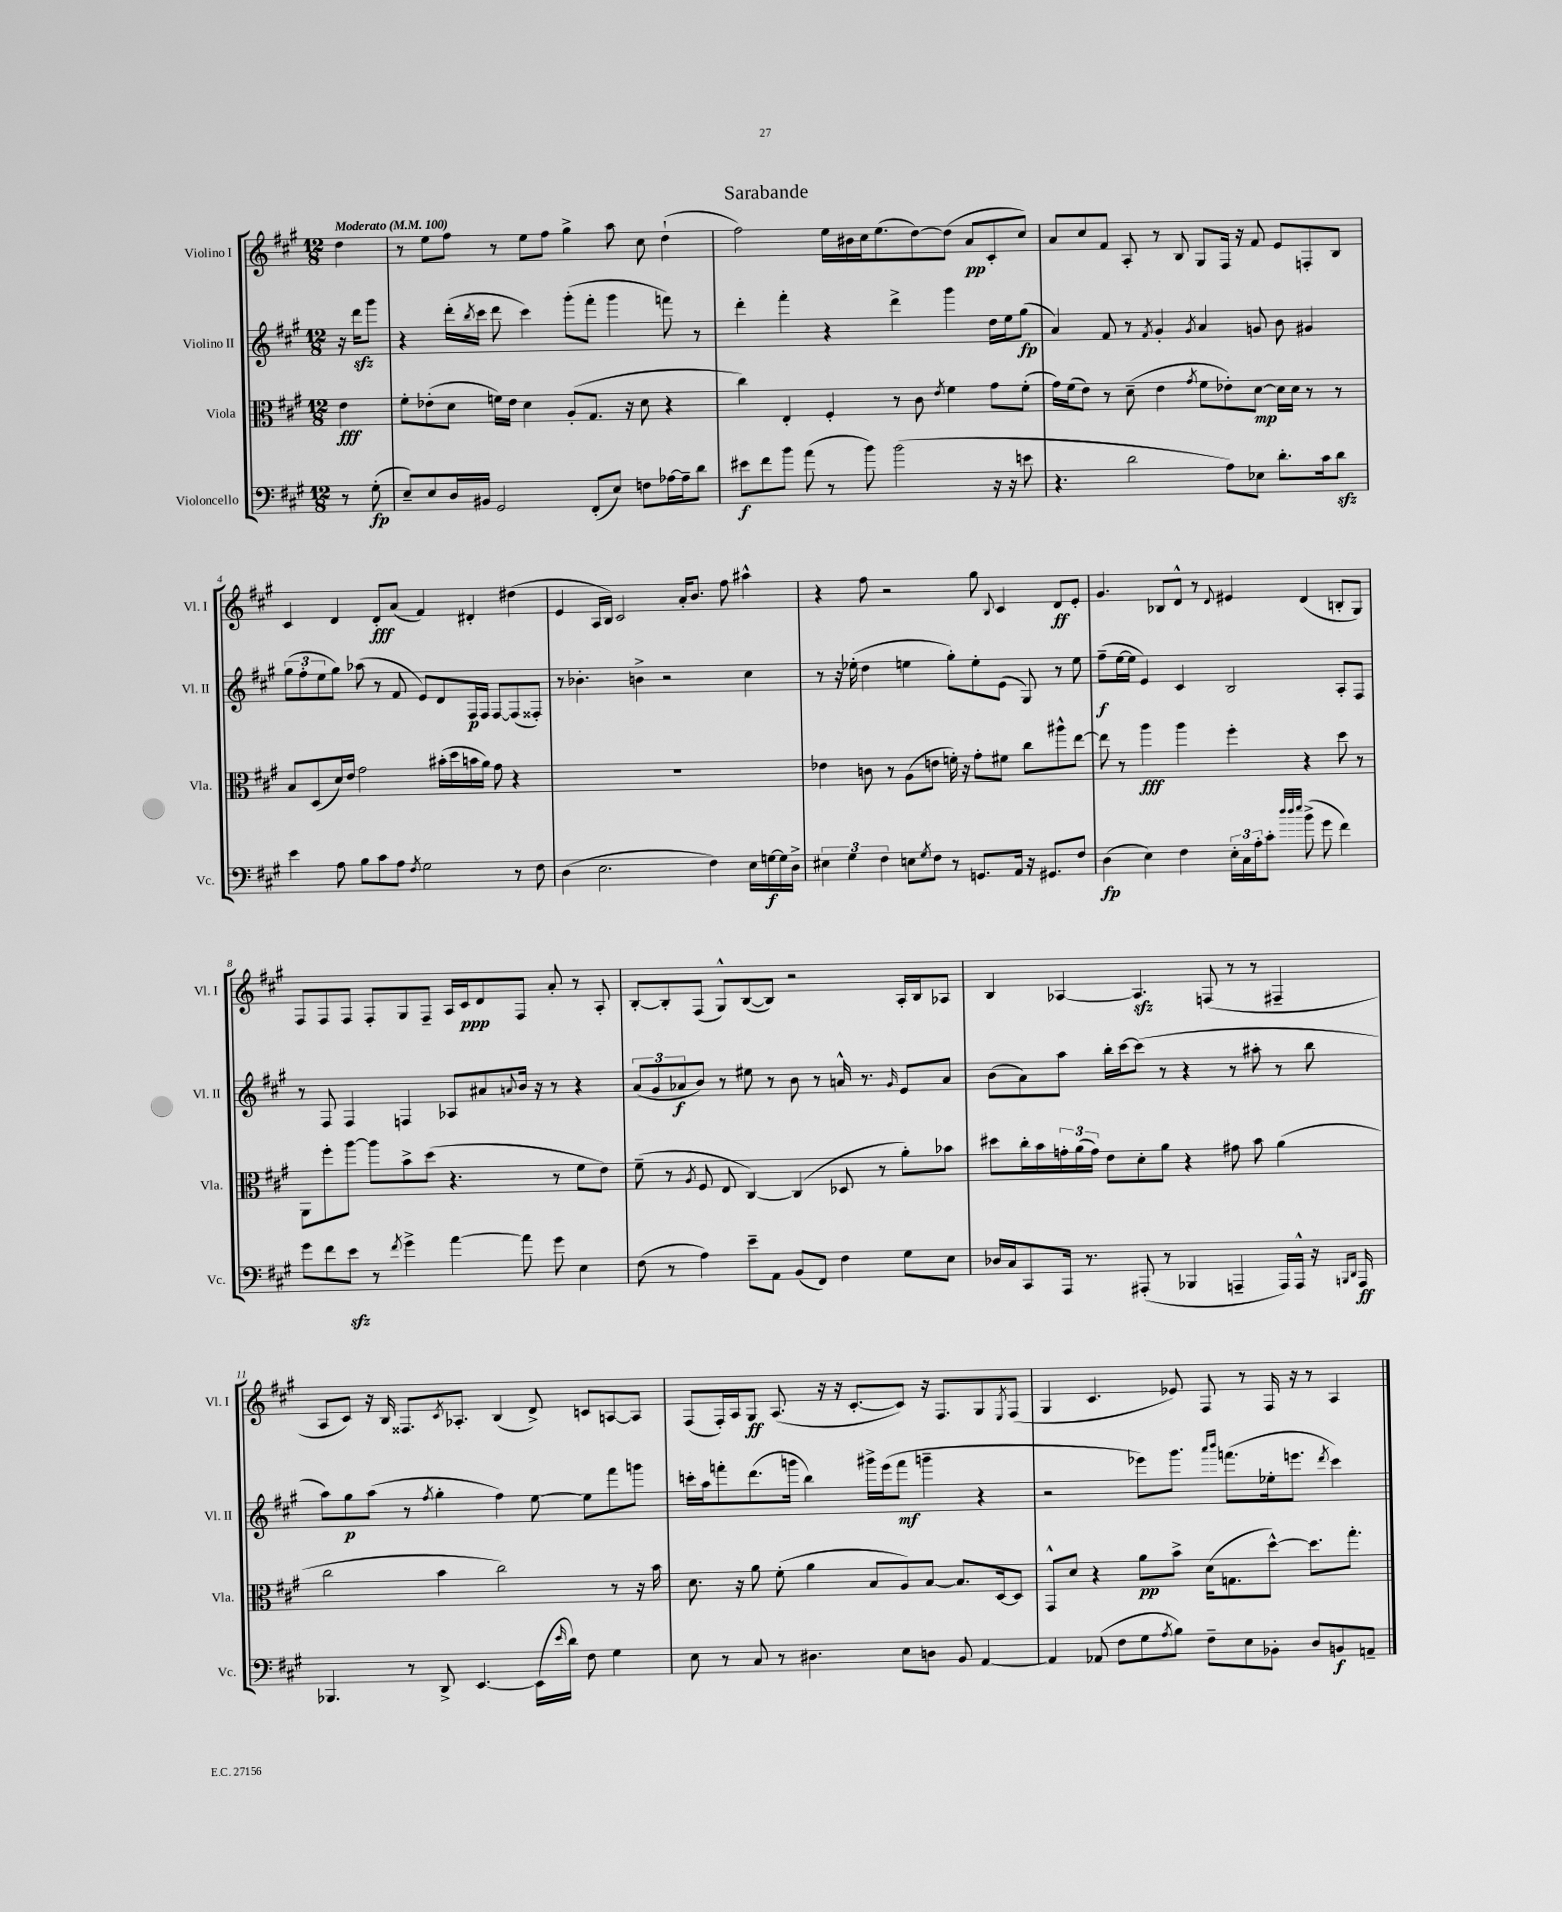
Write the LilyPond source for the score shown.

\header { title = "Sarabande" }
<<
\new StaffGroup <<
\new Staff = "s0" \with { instrumentName = "Violino I" shortInstrumentName = "Vl. I" } {
    \clef treble \key a \major \numericTimeSignature \time 12/8 \partial 4 \tempo "Moderato" 4 = 100
    d''4 |
    r8 e''8 fis''8 r8 e''8 fis''8 gis''4-> a''8 cis''8 d''4-!( |
    fis''2) e''16 bis'16 cis''16 e''8.( d''8~) d''8( a'8\pp cis'8-. cis''8) |
    a'8 cis''8 fis'8 a8-. r8 b8 gis8 fis16 r16 fis'8 e'8 f8-. b8 |
    cis'4 d'4 d'8-.\fff a'8( fis'4) dis'4-. dis''4( |
    e'4 a16 b16) cis'2 a'16-. b'8. fis''8 ais''4-^ |
    r4 fis''8 r2 gis''8 \appoggiatura { b8 } cis'4 d'8\ff e'8-. |
    gis'4. bes8 d'8-^ r8 \appoggiatura { d'8 } eis'4 d'4( b8-. gis8) |
    fis8 fis8 fis8 fis8-. gis8 fis8-- a16 cis'16\ppp d'8 fis8 a'8-. r8 a8-. |
    b8~-. b8-. fis8( gis8-^) b8~( b8) r2 a16-. b16 aes8 |
    b4 aes4~ aes4.\sfz f8( r8 r8 fis4-- |
    a8 cis'8) r16 b16 fisis8. \acciaccatura { cis'8 } aes8.-. b4( d'8->) c'8 a8~ a8 |
    fis8( fis16-.) a16 gis8\ff a8.( r16 r16 cis'8.~-. cis'8) r16 fis8. gis8 \acciaccatura { e8 } fis8( |
    gis4 cis'4. ees'8) fis8 r8 fis16 r16 r8 a4 \bar "|." |
}
\new Staff = "s1" \with { instrumentName = "Violino II" shortInstrumentName = "Vl. II" } {
    \clef treble \key a \major \numericTimeSignature \time 12/8 \partial 4
    r16 d'''16\sfz gis'''8 |
    r4 d'''16-.( \acciaccatura { b''8 } cis'''16 d'''8 cis'''4) gis'''8-.( fis'''8-. gis'''4 f'''8) r8 |
    d'''4-. fis'''4-. r4 d'''4-> gis'''4 d''16 e''16 gis''8\fp( |
    a'4) fis'8 r8 \acciaccatura { fis'8 } gis'4-. \acciaccatura { gis'8 } a'4 g'8 b'8 gis'4 |
    \tuplet 3/2 { gis''8( fis''8-. e''8 } gis''8) aes''8( r8 fis'8 e'8) d'8 fis16\p fis16 fis8~ fis8( fisis8-.) |
    r8 bes'4.-. b'4-> r2 cis''4 |
    r8 r16 ees''16-.( d''4 e''4 gis''8-.) e''8-. e'8( gis8) r8 e''8 |
    fis''8--\f( e''16~ e''16 e'4) cis'4 b2 a8-. fis8 |
    r8 fis8 fis4 f4 aes8 ais'8 \appoggiatura { a'8 } b'16 r16 r8 r4 |
    \tuplet 3/2 { a'8( gis'8 aes'8\f } b'8) r8 eis''8 r8 b'8 r8 a'16-^ r8. \grace { gis'16 } e'8 a'8 |
    b'8( a'8) a''8 b''16-. cis'''16~ cis'''8( r8 r4 r8 ais''8-. r8 b''8 |
    a''8) gis''8\p a''8( r8 \acciaccatura { fis''8 } gis''4-. fis''4) e''8~ e''8 fis'''8 g'''8 |
    c'''16-. a''16 f'''8-. d'''8.( g'''16 b''4) gis'''16-> e'''16( f'''8\mf g'''4-- r4 |
    r2 ees'''8) gis'''8. \grace { a'''16 b'''16 } f'''8.( ees''16-. e'''8. \acciaccatura { d'''8 } cis'''4) \bar "|." |
}
\new Staff = "s2" \with { instrumentName = "Viola" shortInstrumentName = "Vla." } {
    \clef alto \key a \major \numericTimeSignature \time 12/8 \partial 4
    e'4\fff |
    fis'8-. ees'8-.( d'8 f'16) ees'16 d'4 a8-.( gis8. r16 d'8 r4 |
    cis''4) e4-. fis4-. r8 cis'8 \acciaccatura { e'8 } fis'4 gis'8 fis'8-.( |
    gis'16) fis'16( e'8) r8 d'8--( e'4 \acciaccatura { gis'8 } fis'8 ees'8-.) d'8~\mp d'16 d'16 r8 r8 |
    b8 d8( d'16) e'16 gis'2 bis'16-.( d''16 b'16 a'16) gis'8 r4 |
    R1. |
    ees'4 c'8 r8 a8( e'8 f'16-.) r16 gis'8-. fis'8 cis''8 ais''8-^ e''8~ |
    e''8 r8 a''4\fff a''4 fis''4-. r4 d''8 r8 |
    a,8 fis''8-. a''8~ a''8 b'8-> d''8( r4. r8 fis'8 e'8) |
    fis'8--( r8 \acciaccatura { a8 } fis8 e8 cis4~) cis4( des8 r8 a'8-.) bes'8 |
    dis''8 cis''16-. b'16 \tuplet 3/2 { g'16-. a'16( g'16) } e'8 d'8-. a'8 r4 gis'8 b'8 a'4( |
    cis''2 b'4 cis''2) r8 r16 b'16 |
    d'8. r16 a'8 fis'8-.( a'4 b8 a8) b8~ b8. d16~ d8 |
    gis,8-^ d'8 r4 a'8\pp b'8-> d'16( g8. d''8~-^) d''8. gis''8.-. \bar "|." |
}
\new Staff = "s3" \with { instrumentName = "Violoncello" shortInstrumentName = "Vc." } {
    \clef bass \key a \major \numericTimeSignature \time 12/8 \partial 4
    r8 gis8-.\fp( |
    e8--) e8 d16 bis,16 gis,2 fis,8-.( e8) f8 aes16~ aes16-- d'8 |
    eis'8\f fis'8 b'8 a'8( r8 b'8) b'2( r16 r16 e'8 |
    r4. d'2 a8) ees8 d'8.-. cis'16 d'8\sfz |
    e'4 a8 b8 cis'8 a8 \acciaccatura { fis8 } gis2 r8 fis8 |
    d4( e2. fis4) e16 g16~\f g16 d16-> |
    \tuplet 3/2 { eis4 gis4 fis4 } e8 \acciaccatura { gis8 } fis8 r8 g,8. a,16 r16 gis,8. fis8 |
    d4\fp( e4) fis4 \tuplet 3/2 { e16-. cis16 a16-. } cis'8-. \grace { d''32 d''32 e''32 } b'8->( gis'8 fis'4) |
    gis'8 fis'8 e'8\sfz r8 \acciaccatura { fis'8 } gis'4-> a'4~ a'8 gis'8 e4 |
    fis8( r8 a4) e'8-- a,8 b,8( fis,8) fis4 gis8 e8 |
    des16 cis16 cis,8 a,,16 r8. ais,,8-.( r8 bes,,4 a,,4-- a,,16) a,,16-^ r16 \grace { b,,16 d,16 } a,,16\ff |
    bes,,4. r8 d,8-> e,4.~ e,16( \grace { e'16 } d'16) fis8 gis4 |
    e8 r8 cis8 r8 dis4. e8 d8 b,8 a,4~ |
    a,4 aes,8( fis8 gis8 \acciaccatura { a8 } b8) fis8-- e8 bes,8-. d8 b,8\f a,8-- \bar "|." |
}
>>
>>
